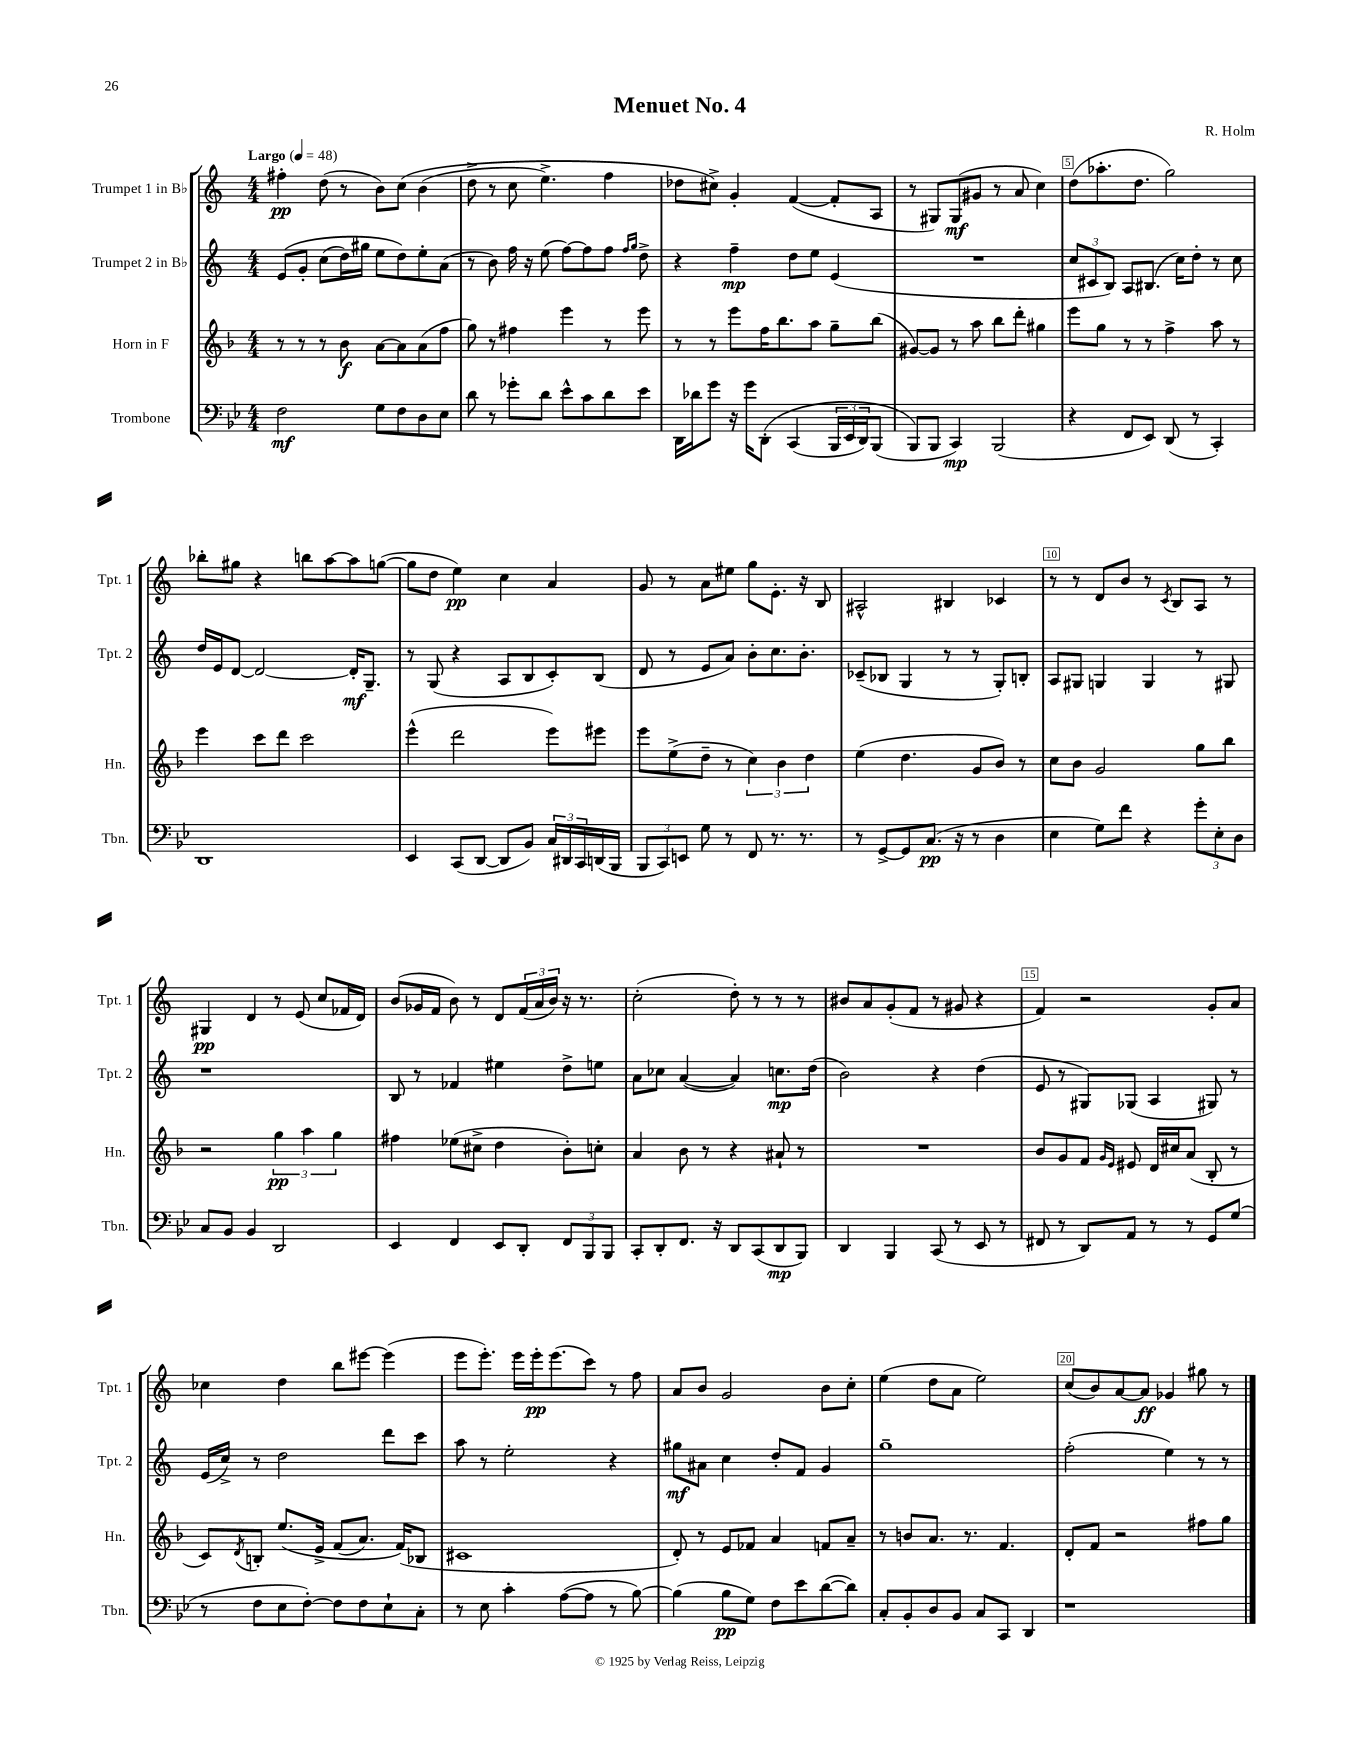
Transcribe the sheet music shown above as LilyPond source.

\header { title = "Menuet No. 4" composer = "R. Holm" }
<<
\new StaffGroup <<
\new Staff = "s0" \with { instrumentName = "Trumpet 1 in Bb" shortInstrumentName = "Tpt. 1" } {
    \clef treble \key c \major \numericTimeSignature \time 4/4 \tempo "Largo" 4 = 48
    fis''4-.\pp d''8( r8 b'8) c''8\( b'4( |
    d''8-> r8 c''8 e''4.->) f''4 |
    des''8 cis''8->\) g'4-. f'4~( f'8-. a8 |
    r8 gis8) gis8\mf( gis'8 r8 a'8 c''4) |
    d''8( aes''8.-. d''8. g''2) |
    bes''8-. gis''8 r4 b''8 a''8~ a''8 g''8~( |
    g''8 d''8 e''4\pp) c''4 a'4 |
    g'8 r8 a'8 eis''8 g''8 e'8.-. r16 b8 |
    ais2-^ bis4 ces'4 |
    r8 r8 d'8 b'8 r8 \acciaccatura { c'8 } b8 a8 r8 |
    gis4\pp d'4 r8 e'8( c''8 fes'16 d'16) |
    b'8( ges'16 f'16 b'8) r8 d'8 \tuplet 3/2 { f'16( a'16 b'16) } r16 r8. |
    c''2-.( d''8-.) r8 r8 r8 |
    bis'8 a'8 g'8-.( f'8 r8 gis'8 r4 |
    f'4) r2 g'8-. a'8 |
    ces''4 d''4 b''8 eis'''8~ eis'''4( |
    e'''8 e'''8.-.) e'''16 e'''16-.\pp e'''8.( c'''8) r8 f''8 |
    a'8 b'8 g'2 b'8 c''8-. |
    e''4( d''8 a'8 e''2) |
    c''8( b'8) a'8~ a'8\ff ges'4 gis''8 r8 \bar "|." |
}
\new Staff = "s1" \with { instrumentName = "Trumpet 2 in Bb" shortInstrumentName = "Tpt. 2" } {
    \clef treble \key c \major \numericTimeSignature \time 4/4
    e'8\( g'8-. c''8( d''16) gis''16 e''8 d''8\) e''8-. a'8( |
    r8 b'8) f''16 r16 e''8( f''8~) f''8 f''8 \grace { f''16 g''16 } d''8-> |
    r4 f''4--\mp d''8 e''8 e'4( |
    R1 |
    \tuplet 3/2 { c''8 cis'8 b8) } a8 bis8.( c''16) d''8-. r8 c''8 |
    d''16 e'16 d'8~ d'2~ d'16-.\mf g8.-- |
    r8 g8( r4 a8 b8 c'8-.) b8( |
    d'8 r8 e'8 a'8) b'8-. c''8. b'8.-. |
    ces'8--( bes8 g4 r8 r8 g8-.) b8-. |
    a8 gis8 g4 g4 r8 gis8 |
    r1 |
    b8 r8 fes'4 eis''4 d''8-> e''8 |
    a'8 ces''8 a'4~( a'4) c''8.\mp d''16( |
    b'2) r4 d''4( |
    e'8 r8 gis8) ges8( a4 gis8) r8 |
    e'16( c''16->) r8 d''2 d'''8 c'''8 |
    a''8 r8 e''2-. r4 |
    gis''8\mf ais'8 c''4 d''8-. f'8 g'4 |
    g''1-- |
    f''2-.( e''4) r8 r8 \bar "|." |
}
\new Staff = "s2" \with { instrumentName = "Horn in F" shortInstrumentName = "Hn." } {
    \clef treble \key f \major \numericTimeSignature \time 4/4
    r8 r8 r8 bes'8\f a'8~ a'8 a'8( f''8 |
    g''8) r8 fis''4 e'''4 r8 e'''8 |
    r8 r8 e'''8 f''16 bes''8. a''8 g''8-- bes''8( |
    gis'8~) gis'8 r8 a''8 bes''8 d'''8-. gis''4 |
    e'''8 g''8 r8 r8 f''4-> a''8 r8 |
    e'''4 c'''8 d'''8 c'''2 |
    e'''4-^( d'''2 e'''8) eis'''8 |
    e'''8 e''8->( d''8-- r8 \tuplet 3/2 { c''4) bes'4 d''4 } |
    e''4( d''4. g'8 bes'8) r8 |
    c''8 bes'8 g'2 g''8 bes''8 |
    r2 \tuplet 3/2 { g''4\pp a''4 g''4 } |
    fis''4 ees''8( cis''8-> d''4 bes'8-.) c''8-. |
    a'4 bes'8 r8 r4 ais'8-! r8 |
    R1 |
    bes'8 g'8 f'8 \grace { g'16 e'16 } eis'8 d'16 cis''16 a'8( bes8-. r8 |
    c'8) \acciaccatura { d'8 } b8-. e''8.\( e'16-> f'8( a'8.) f'16(\) bes8 |
    cis'1 |
    d'8-.) r8 e'8 fes'8 a'4 f'8 a'8-- |
    r8 b'8 a'8. r8. f'4. |
    d'8-. f'8 r2 fis''8 g''8 \bar "|." |
}
\new Staff = "s3" \with { instrumentName = "Trombone" shortInstrumentName = "Tbn." } {
    \clef bass \key bes \major \numericTimeSignature \time 4/4
    f2\mf g8 f8 d8 ees8 |
    d'8 r8 ges'8-. d'8 ees'8-^ c'8 d'8 ees'8 |
    d,16 des'16 g'8 r16 g'16 d,8-.\( c,4( \tuplet 3/2 { bes,,16 ees,16 d,16) } bes,,8( |
    bes,,8\) bes,,8 c,4\mp) bes,,2( |
    r4 f,8 ees,8) d,8( r8 c,4-.) |
    d,1 |
    ees,4 c,8( d,8~ d,8 bes,8) \tuplet 3/2 { c16 dis,16 c,16 } d,16( bes,,16 |
    \tuplet 3/2 { bes,,8 c,8) e,8 } g8 r8 f,8 r8. r8. |
    r8 g,8~-> g,8 c8.\pp( r16 r8 d4 |
    ees4 g8) f'8 r4 \tuplet 3/2 { g'8-. ees8-. d8 } |
    c8 bes,8 bes,4 d,2 |
    ees,4 f,4 ees,8 d,8-. \tuplet 3/2 { f,8 bes,,8 bes,,8 } |
    c,8-. d,8-. f,8. r16 d,8 c,8( d,8\mp bes,,8) |
    d,4 bes,,4 c,8( r8 ees,8 r8 |
    fis,8 r8 d,8) a,8 r8 r8 g,8 g8( |
    r8 f8 ees8 f8~-.) f8 f8 ees8-! c8-. |
    r8 ees8 c'4-. a8~( a8 r8 bes8~) |
    bes4( bes8\pp g8) f8 ees'8 d'8~( d'8) |
    c8-. bes,8-. d8 bes,8 c8 c,8 d,4 |
    r1 \bar "|." |
}
>>
>>
\layout { \context { \Score \override BarNumber.break-visibility = ##(#f #t #t) barNumberVisibility = #(every-nth-bar-number-visible 5) \override BarNumber.stencil = #(make-stencil-boxer 0.1 0.3 ly:text-interface::print) } }
